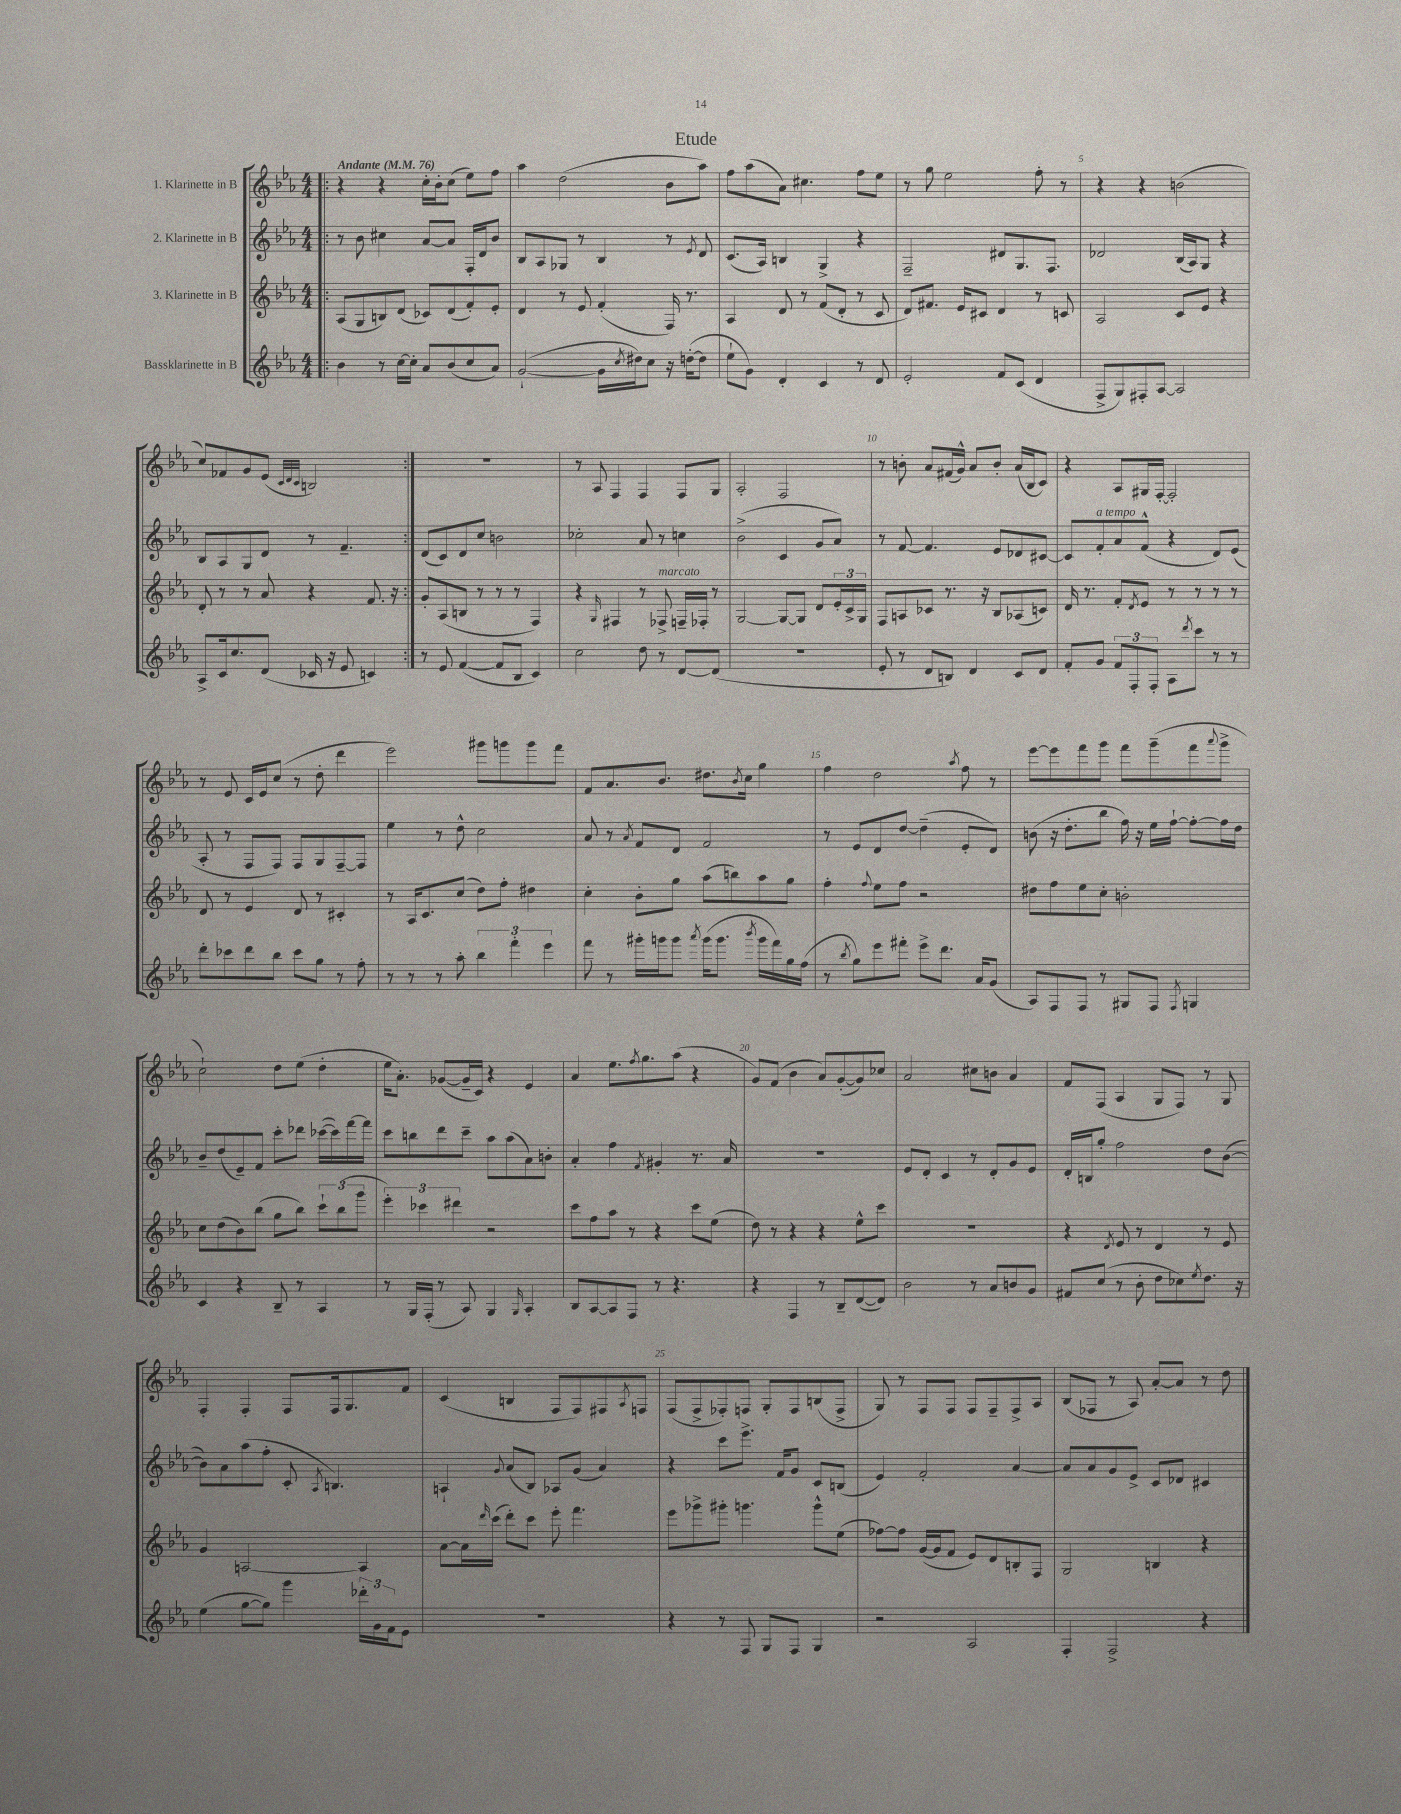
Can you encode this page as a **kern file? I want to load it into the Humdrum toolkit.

**kern	**kern	**kern	**kern
*part4	*part3	*part2	*part1
*staff4	*staff3	*staff2	*staff1
*I"Bassklarinette in B	*I"3. Klarinette in B	*I"2. Klarinette in B	*I"1. Klarinette in B
*clefG2	*clefG2	*clefG2	*clefG2
*k[b-e-a-]	*k[b-e-a-]	*k[b-e-a-]	*k[b-e-a-]
*M4/4	*M4/4	*M4/4	*M4/4
*MM76	*MM76	*MM76	*MM76
=1!|:	=1!|:	=1!|:	=1!|:
!	!	!	!LO:TX:a:B:t=Andante
4b-\	(8A-/L	8r	4r
.	8G/	8b-\	.
8r	8Bn/)	4cc#X\	4r
[16cc\LL	(8d/J	.	.
16cc'\JJ]	.	.	.
8a-/L	8c-X/L)	[8a-/L	16cc'\LL
.	.	.	16b-'\J
(8b-/	(8d/	8a-/J]	(8cc\J
8cc/	8f'/)	16F'/LL	8ee-\L)
.	.	16d/J	.
8a-/J)	8e-'/J	8b-/J	8ff\J
=2	=2	=2	=2
([2g`/	4d/	8B-/L	4aa-\
.	.	8A-/	.
.	8r	8G-X/J	(2dd\
.	8e-/	8r	.
16g\LL]	(4f'/	4B-/	.
8qcc/	.	.	.
16dd#X\J)	.	.	.
8cc\J	.	.	.
16r	16F/)	8r	8b-\L
([16ddn'\KL	8.r	.	.
.	.	8qe-/	.
8dd\J]	.	8d/	8aa-\J)
=3	=3	=3	=3
8ee-`\L	4A-/	(8.c/L	8ff\L
8g\J)	.	.	(8aa-\
.	.	16A-/Jk)	.
4d'/	8d/	4Bn/	8a-\J)
.	8r	.	4.cc#X\
4c/	(8f/L	4G^/	.
.	8d'/J	.	.
8r	8r	4r	8ff\L
8d/	8c/	.	8ee-\J
=4	=4	=4	=4
2e-'/	8d/L)	2F~/	8r
.	8.f#X/J	.	8gg\
.	.	.	2ee-\
.	16e-/KL	.	.
.	8c#X/J	.	.
8f/L	4d/	8d#X/L	.
(8c/J	.	8.G/	.
4d/	8r	.	8ff'\
.	.	8.F/J	.
.	8cn/	.	8r
=5	=5	=5	=5
8F^/L	2A-/	2d-X/	4r
8G/)	.	.	.
8F#X'/	.	.	4r
[8A-/J	.	.	.
2A-/]	8c/L	(16B-/LL	(2bn\
.	.	16A-/J)	.
.	8e-/J	8G/J	.
.	4r	4r	.
!!LO:LB:g=z
=6	=6	=6	=6
8A-^/L	8d'/	8B-/L	8cc/L)
16c/k	8r	8A-/	8f-X/
8.cc/	.	.	.
.	8r	8G/	8g/
(8d/J	8a-/	8d/J	(8e-/J
.	.	.	32qqc/LLL
.	.	.	32qqd/
.	.	.	32qqc/JJJ
16c-X/	4r	8r	2Bn/)
16r	.	.	.
8e-/	.	4.f~/	.
4cn/)	8.f/	.	.
.	16r	.	.
=7:|!	=7:|!	=7:|!	=7:|!
8r	8g'/L	(8d/L	1r
8e-/	(8A-/	8c/)	.
([4f/	8Bn/J	8d/	.
.	8r	8cc/J	.
8f/L]	8r	2bn\	.
8B-/J	8r	.	.
4c/)	4F/)	.	.
=8	=8	=8	=8
2cc\	4r	2cc-X'\	8r
.	.	.	8A-/
.	16qqG/	.	.
.	4F#X/	.	4F/
8dd\	8r	8a-/	4F/
!	!LO:TX:a:i:t=marcato	!	!
8r	8F-X^/	8r	.
[8d/L	16Fn~/LL	4ccn\	8F/L
.	16F-X'/JJ	.	.
(8d/J]	8r	.	8G/J
=9	=9	=9	=9
1r	[2G/	(2b-^\	2A-'/
.	8G/L_	4c/	2F/
.	8G/J]	.	.
.	8d/L	8g/L	.
.	24e-'/L	8a-/J)	.
.	24c^/	.	.
.	24G/JJ	.	.
=10	=10	=10	=10
8e-'/	8F/L	8r	8r
8r	8An/	[8f/	8bn'\
8d/L	8c-X/J	4.f/]	8a-/L
8Bn/J)	8.r	.	(16f#X/L
.	.	.	16g^^/JJ)
4d/	.	.	8a-/L
.	16r	.	.
.	8B-/L	8e-/L	8b'/J
8c/L	(8A-X/	8d-X/	(16a-/LL
.	.	.	16B-/J
8d/J	8cn/J)	[8c#X/J	8c/J)
=11	=11	=11	=11
8f'/L	16d/	8c#/L]	4r
.	8.r	.	.
!	!	!LO:TX:a:i:t=a tempo	!
8g/J	.	8f'/	.
12f/L	8f'/L	8a-/	8A-/L
12F'/	.	.	.
.	8qd/	.	.
.	8e-/J	(8f^^/J	16G#X/L
12F'/J	.	.	.
.	.	.	[16F'/JJ
8A-\L	8r	4r	2F'/]
8qddd/	.	.	.
8ccc\J	8r	.	.
8r	8r	8d/L)	.
8r	8r	(8e-/J	.
!!LO:LB:g=z
=12	=12	=12	=12
8ddd'\L	8d/	8A-'/	8r
8ccc-X\	8r	8r	8e-/
8ddd\	4e-/	8F/L	16c/LL
.	.	.	16e-/J
8bb-\J	.	8F/J)	(8cc/J
8ccc-\L	8d/	8F/L	8r
8gg\J	8r	8G/	8dd'\
8r	4c#X'/	[8F~/	4ddd\
8ff'\	.	8F/J]	.
=13	=13	=13	=13
8r	8r	4ee-\	2eee-\)
8r	16A-/KL	.	.
.	8.c/	.	.
8r	.	8r	.
8aa-'\	(8cc/J	8dd^^\	.
6bb-\	8dd\L)	2cc\	8ggg#X\L
.	8ff'\J	.	8gggn\
6fff'\	.	.	.
.	4dd#X\	.	8ggg\
6eee-\	.	.	.
.	.	.	8fff\J
=14	=14	=14	=14
8fff\	4cc'\	8a-/	8f/L
8r	.	8r	8.a-/
.	.	8qa-/	.
16ggg#X'\LL	8b-'\L	8f/L	.
16gggn\J	.	.	8.b-/J
8ggg\J	8gg\J	8d/J	.
8qaaa-/	.	.	.
(16ggg\KL	(8aa-\L	2f/	8.dd#X\L
8.ggg\J	.	.	.
.	8bbn\)	.	.
.	.	.	8qb-/
.	.	.	16cc\Jk
8qbbb-/	.	.	.
16ggg\LL	8aa-\	.	4gg\
16fff\)	.	.	.
16gg\	8gg\J	.	.
(16ff\JJ	.	.	.
=15	=15	=15	=15
8r	4ff'\	8r	4ff\
8qbb-/	.	.	.
8gg\L)	.	8e-/L	.
.	8qqff/	.	.
8eee-\	8ee-\L	8d/	2dd\
8fff#X'\J	8ff\J	[8dd/J	.
8eee-^\L	2r	(4dd~\]	.
8.ddd\J	.	.	.
.	.	.	8qaa-/
.	.	8e-'/L	8ff\
16a-/KL	.	.	.
(8g/J	.	8d/J)	8r
=16	=16	=16	=16
8A-/L)	8dd#X\L	(8bn\	[8eee-\L
8F/	8ff\	16r	8eee-\]
.	.	8.dd'\L	.
8F/J	8ee-\	.	8fff\
8r	8cc'\J	8bb-\J	8ggg\J
8G#X/L	2bn'\	16ff\)	8fff\L
.	.	16r	.
8F/J	.	16ee-\LL	(8ggg~\
.	.	[16ff`\JJ	.
8qF/	.	.	.
4Gn/	.	8ff'\L_	8fff\
.	.	.	8qqaaa-/
.	.	16ff\L]	8ggg^\J
.	.	16dd\JJ	.
!!LO:LB:g=z
=17	=17	=17	=17
4c/	8cc\L	8b-~/L	2cc`\)
.	(8dd\	(8dd/	.
4r	8b-\)	8e-~/)	.
.	(8bb-\J	8f/J	.
8B-~/	8gg\L	8ccc'\L	8dd\L
8r	8bb-\J)	8ddd-X\J	(8ee-\J
4A-/	12ccc`\L	([16ccc-X\LL	4dd'\
.	.	16ccc-\])	.
.	(12bb-\	.	.
.	.	[16fff\	.
.	12ggg\J	.	.
.	.	16fff\JJ]	.
=18	=18	=18	=18
8r	6eee-'\)	8ccc\L	16ee-\KL
.	.	.	8.a-'\J)
16G/LL	.	8bbn\	.
.	6ccc-X\	.	.
(16F'/JJ	.	.	.
8r	.	8ddd\	([8g-X/L
.	6ddd#X\	.	.
8A-/)	.	8ccc~\J	16g-~/L]
.	.	.	16c/JJ)
4G/	2r	8aa-\L	4r
.	.	(8aa-\	.
16qqG/	.	.	.
4A-'/	.	8a-\)	4e-/
.	.	8bn'\J	.
=19	=19	=19	=19
8B-/L	8ccc\L	4a-'/	4a-/
[8A-/	8ff\	.	.
8A-/]	8aa-\J	4ff\	8.ee-\L
8F/J	8r	.	.
.	.	.	8qff/
.	.	.	8.gg\
.	.	8qf/	.
8r	4r	4g#X'/	.
4.r	.	.	(8aa-\J
.	8ccc\L	8.r	4r
.	(8ee-\J	.	.
.	.	16a-/	.
=20	=20	=20	=20
4r	8dd\)	1r	8g/L)
.	8r	.	(8f/J
4F/	4r	.	4b-\
8r	4r	.	8a-/L)
8B-~/L	.	.	([8g'/
([8d/	8ee-^^\L	.	8g/])
8d/J])	8ccc\J	.	8cc-X/J
=21	=21	=21	=21
2b-\	1r	8e-/L	2a-/
.	.	8d'/J	.
.	.	4c/	.
8r	.	8r	8cc#X\L
8a-/L	.	8d'/L	8bn\J
8bn/	.	8g/	4a-/
8g/J	.	8e-/J	.
=22	=22	=22	=22
8f#X/L	4r	16d'/LL	8f/L
.	.	16Bn/J	.
(8cc/J	.	8gg'/J	(8F/J
.	8qd/	.	.
8r	8e-/	2ff\	4A-/
8b-'\	8r	.	.
8dd\L	4d/	.	8G/L
8cc-X\)	.	.	8F/J)
8qee-/	.	.	.
8.dd\J	8r	8dd\L	8r
.	8e-/	([8b-\J	8G/
16r	.	.	.
!!LO:LB:g=z
=23	=23	=23	=23
(4ee-\	4g/	8b-\L])	4F'/
.	.	8a-\	.
[8gg\L	[2An/	(8aa-\	4F'/
8gg\J])	.	8ff'\J	.
4ggg\	.	8c'/	8F/L
.	.	8qA-/	.
.	.	4.Bn/)	16F/k
.	.	.	8.G/
24ddd-X'\LL	4A/]	.	.
24g\	.	.	.
24f\J	.	.	.
8e-\J	.	.	8f/J
=24	=24	=24	=24
1r	[8a-\L	4An`/	(4c/
.	16a-\L]	.	.
.	16qqddd/	.	.
.	(16ccc\JJ	.	.
.	.	8qqg/	.
.	8ddd'\L)	(8a-/L	4Bn/
.	8ccc\J	8B-/J)	.
.	8eee-'\	8A-X/L	8F/L
.	4.fff\	(8g/J	8F/)
.	.	4a-/)	8F#X/
.	.	.	8qA-/
.	.	.	8Fn/J
=25	=25	=25	=25
4r	8eee-\L	4r	(8F/L
.	8ggg-X^\	.	8F^/
8r	8ggg#X'\J	8ccc\L	8F-X'/)
8F/	4.gggn\	8.eee-^\J	8Fn/J
8G/L	.	.	8G'/L
.	.	16f/KL	.
8F/J	.	8g/J	8F/
4G/	8ggg^^\L	8c/L	(8Bn/
.	(8ee-\J	(8Bn/J	8F^/J
=26	=26	=26	=26
2r	[8ff-X\L)	4e-/)	8G/)
.	8ff-\J]	.	8r
.	([16g/LL	2f'/	8F/L
.	16g/J]	.	.
.	8f/J	.	8F/J
2A-/	8e-/L)	.	8F/L
.	8d/	.	8F~/
.	8Bn'/	[4a-/	8F^/
.	8F/J	.	8A-/J
=27	=27	=27	=27
4F'/	2G/	8a-/L]	(8B-/L
.	.	8a-/	8F-X/J
2F^/	.	8g/	8r
.	.	8e-^/J	8A-/)
.	4Bn/	8c/L	[8a-'/L
.	.	8d-X/J	8a-/J]
4r	4r	4c#X/	8r
.	.	.	8dd\
==	==	==	==
*-	*-	*-	*-
